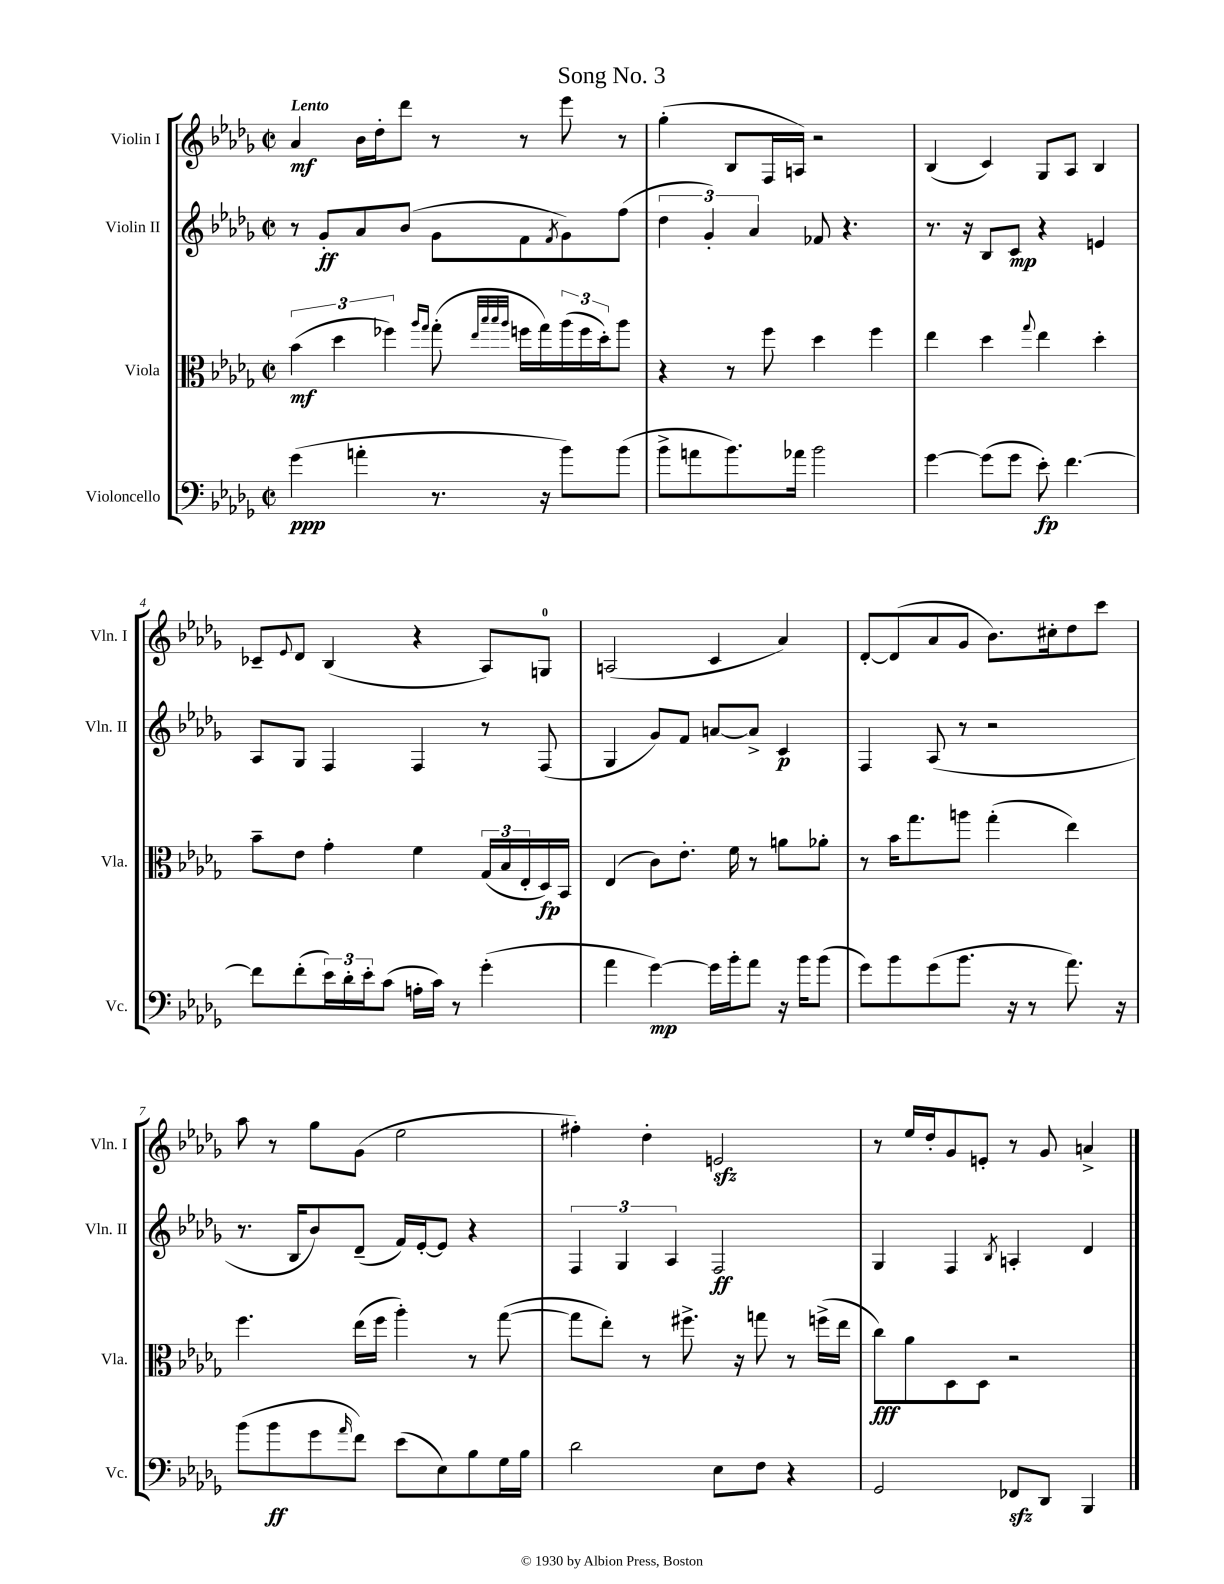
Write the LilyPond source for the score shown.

\header { title = "Song No. 3" }
<<
\new StaffGroup <<
\new Staff = "s0" \with { instrumentName = "Violin I" shortInstrumentName = "Vln. I" } {
    \clef treble \key des \major \defaultTimeSignature \time 2/2 \tempo "Lento"
    aes'4\mf bes'16 des''16-. des'''8 r8 r8 ees'''8 r8 |
    ges''4-.( bes8 f16 a16) r2 |
    bes4( c'4) ges8 aes8 bes4 |
    ces'8-- \appoggiatura { ees'8 } des'8 bes4( r4 aes8) g8-0 |
    a2( c'4 aes'4) |
    des'8~-. des'8( aes'8 ges'8 bes'8.) cis''16-. des''8 c'''8 |
    aes''8 r8 ges''8 ges'8( ees''2 |
    fis''4-.) des''4-. e'2\sfz |
    r8 ees''16 des''16-. ges'8 e'8-. r8 ges'8 a'4-> \bar "|." |
}
\new Staff = "s1" \with { instrumentName = "Violin II" shortInstrumentName = "Vln. II" } {
    \clef treble \key des \major \defaultTimeSignature \time 2/2
    r8 ges'8-.\ff aes'8 bes'8( ges'8 f'8 \acciaccatura { f'8 } ges'8) f''8( |
    \tuplet 3/2 { des''4 ges'4-.) aes'4 } fes'8 r4. |
    r8. r16 bes8 c'8\mp r4 e'4 |
    aes8 ges8 f4 f4 r8 f8( |
    ges4 ges'8) f'8 a'8~ a'8-> c'4\p |
    f4 aes8( r8 r2 |
    r8. bes16 bes'8) des'8--( f'16) ees'16~-. ees'8 r4 |
    \tuplet 3/2 { f4 ges4 aes4 } f2\ff |
    ges4 f4 \acciaccatura { bes8 } a4-. des'4 \bar "|." |
}
\new Staff = "s2" \with { instrumentName = "Viola" shortInstrumentName = "Vla." } {
    \clef alto \key des \major \defaultTimeSignature \time 2/2
    \tuplet 3/2 { bes'4\mf( des''4 fes''4) } \grace { aes''16 ges''16 } ges''8-.( \grace { ees''32 bes''32 bes''32 aes''32 } f''16 ges''16) \tuplet 3/2 { aes''16( f''16 des''16-.) } aes''8 |
    r4 r8 f''8 des''4 f''4 |
    ees''4 des''4 \appoggiatura { ges''8 } ees''4 des''4-. |
    bes'8-- ees'8 ges'4-. f'4 \tuplet 3/2 { ges16( bes16 ees16-. } des16\fp) bes,16 |
    ees4( c'8) ees'8.-. f'16 r8 a'8 aes'8-. |
    r8 bes'16 ges''8. a''8 ges''4-.( ees''4) |
    f''4. ees''16( f''16 aes''4-.) r8 ges''8~( |
    ges''8 ees''8-.) r8 fis''8.-> r16 g''8 r8 f''16->( ees''16 |
    c''8\fff) aes'8 des8 des8 r2 \bar "|." |
}
\new Staff = "s3" \with { instrumentName = "Violoncello" shortInstrumentName = "Vc." } {
    \clef bass \key des \major \defaultTimeSignature \time 2/2
    ges'4\ppp( a'4-. r8. r16 bes'8) bes'8( |
    bes'8-> a'8 bes'8.) aes'16 bes'2 |
    ges'4~ ges'8( ges'8 ees'8-.\fp) f'4.~ |
    f'8 f'8-.( \tuplet 3/2 { ees'16) des'16-. ees'16-. } c'8( a16-. c'16) r8 ges'4-.( |
    aes'4 ges'4~\mp) ges'16 bes'16-. aes'8 r16 bes'16 bes'8( |
    ges'8) bes'8 ges'8( bes'8. r16 r8 aes'8.) r16 |
    bes'8( bes'8\ff ges'8 \grace { aes'16 } f'8) ees'8( ees8) bes8 ges16 bes16 |
    des'2 ees8 f8 r4 |
    ges,2 fes,8\sfz des,8 bes,,4 \bar "|." |
}
>>
>>
